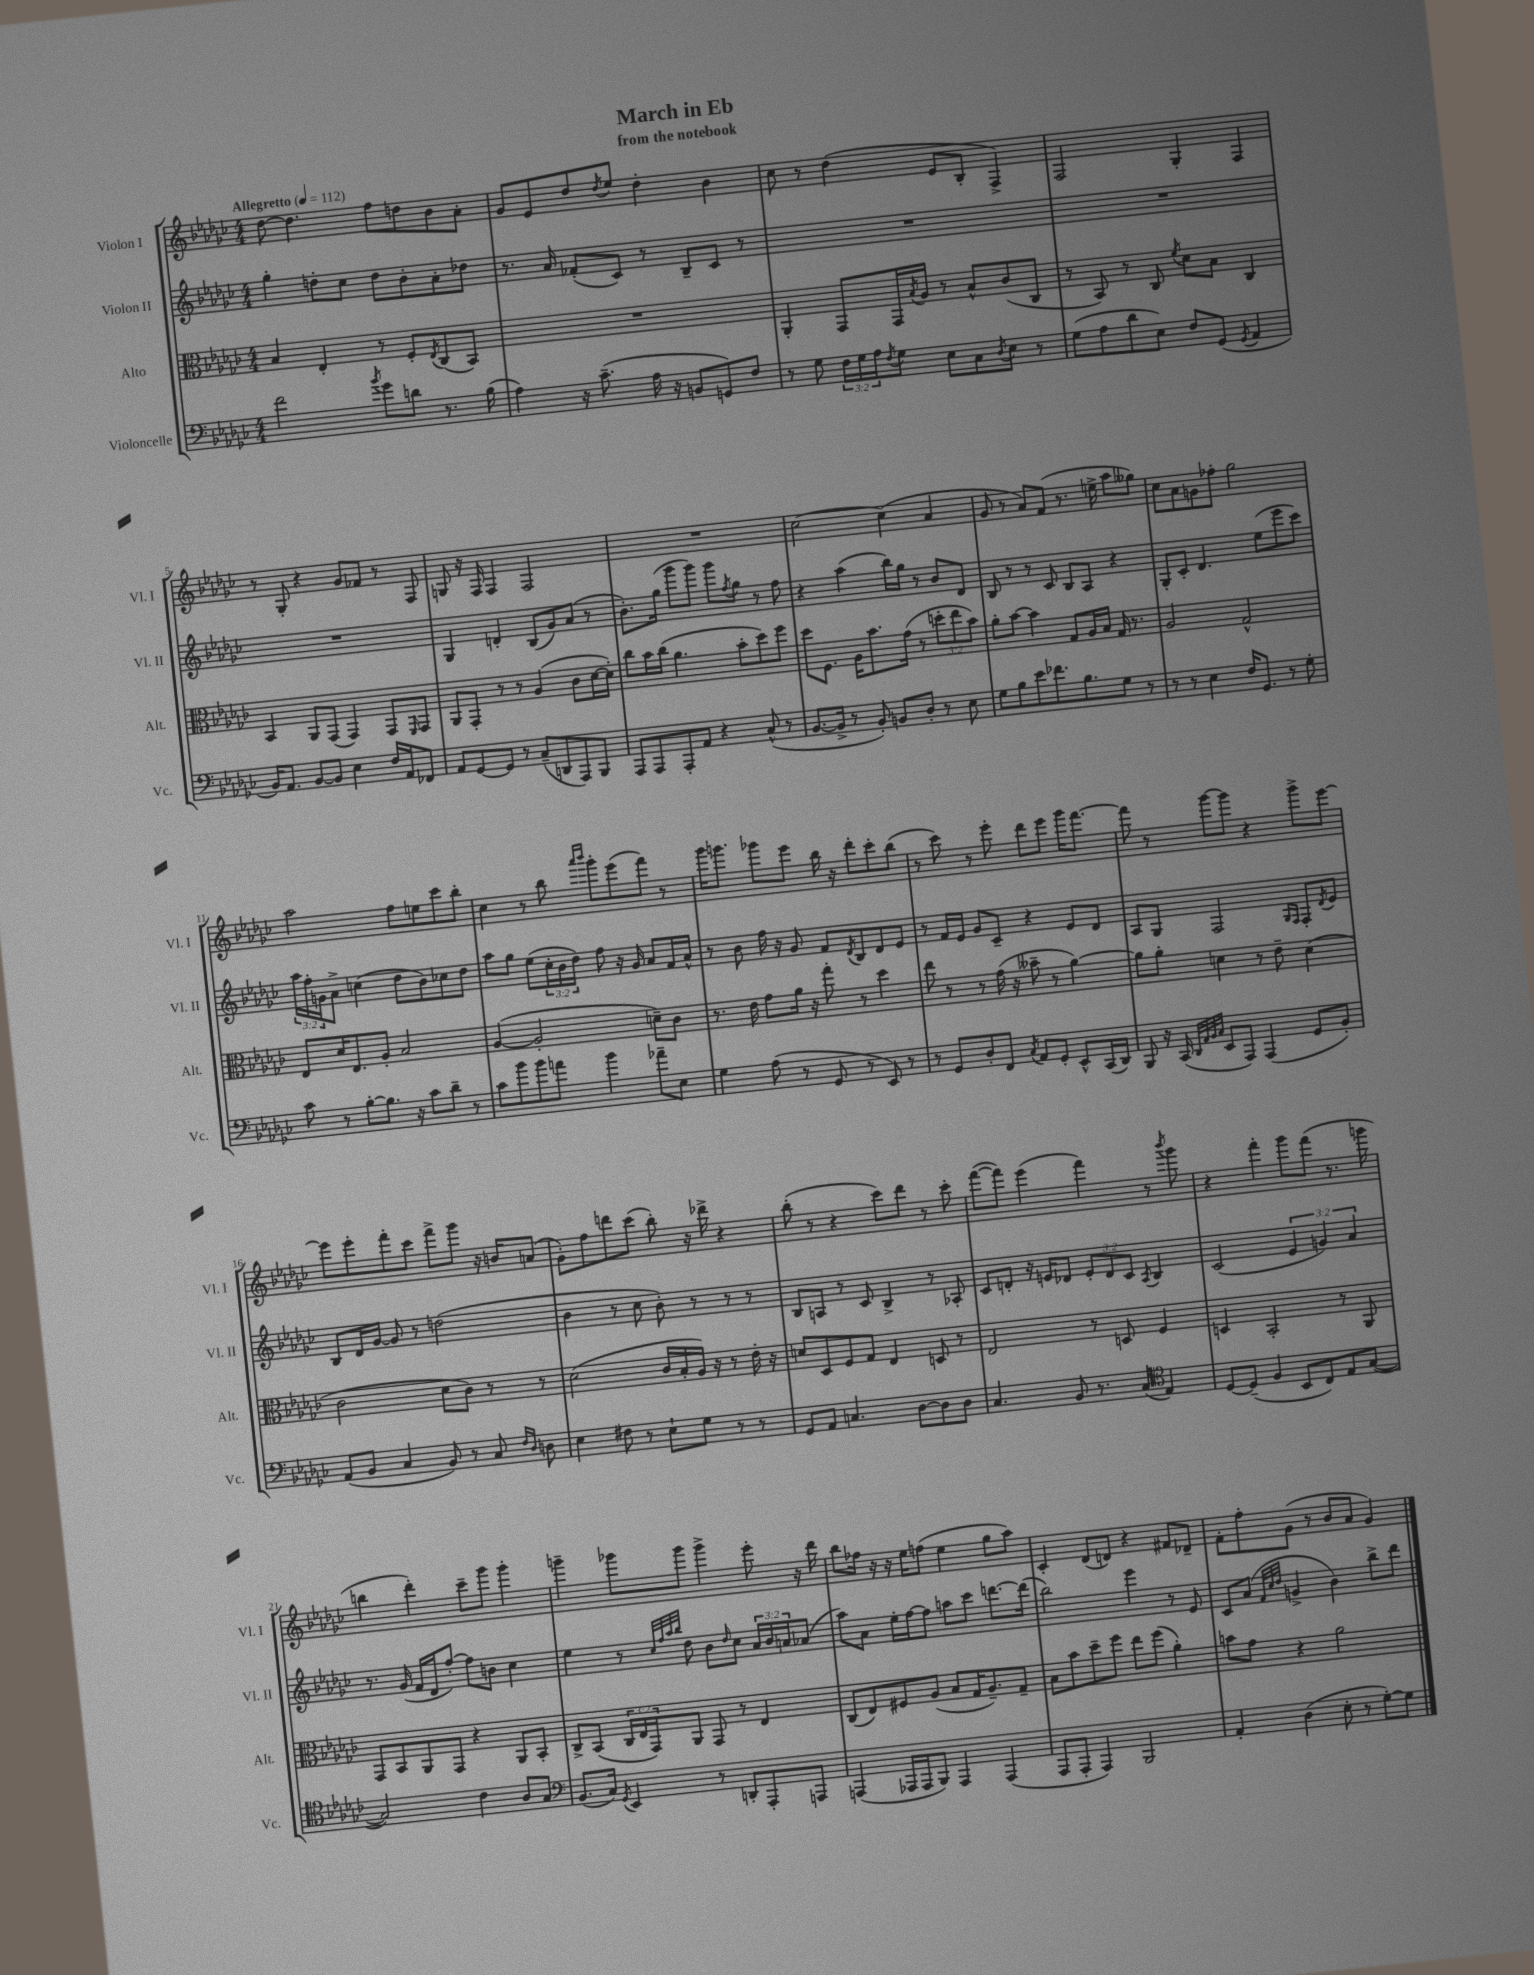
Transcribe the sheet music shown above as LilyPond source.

\header { title = "March in Eb" subtitle = "from the notebook" }
<<
\new StaffGroup <<
\new Staff = "s0" \with { instrumentName = "Violon I" shortInstrumentName = "Vl. I" } {
    \clef treble \key ges \major \numericTimeSignature \time 4/4 \tempo "Allegretto" 4 = 112
    des''8~ des''4. f''8 d''8 bes'8 aes'8-. |
    ges'8 ees'8 des''8 \acciaccatura { des''8 } ees''8 des''4-. bes'4 |
    ces''8 r8 des''4( ees'8 bes8-. f4->) |
    f2 ges4-. f4 |
    r8 ges8-. r4 ges'8 fes'8 r8 f8 |
    g8 r16 f16 f4 f2 |
    R1 |
    ces''2~ ces''4( aes'4 |
    ges'8 r8 aes'8) f'8( r8. e''16-> aes''8 geses''8) |
    ces''8 aes'8 g'8 fes''8-. ges''2 |
    aes''2 f''8 e''8 ces'''8 bes''8-. |
    ces''4 r8 bes''8 \grace { aes'''16 bes'''16 } ges'''8-. ees'''8( f'''8) r8 |
    ges'''16 g'''8. ges'''8 ees'''8 bes''16 r16 des'''8-. ces'''8-. bes''8( |
    r8 ces'''8) r8 ees'''8-. des'''8 ees'''8 ges'''16 f'''8.~ |
    f'''8 r8 ges'''8~ ges'''8 r4 ges'''8-> ees'''8~ |
    ees'''8 ees'''8-. f'''8-. ces'''8 f'''8-> ges'''8 r16 b'16 a'8( |
    ges'8-.) f''8 d'''8 ces'''8( bes''8-.) r16 des'''16-> r4 |
    bes''8-.( r8 r4 ces'''8) des'''8 r8 ces'''8-. |
    f'''8~( f'''8) ees'''4( f'''4) r8 \acciaccatura { bes'''8 } ges'''8 |
    r4 f'''4-. ges'''8 f'''8( r8. g'''16 |
    b''4 des'''4-.) ces'''8-- ges'''8 ges'''4-. |
    g'''4-- ges'''8 ges'''8 ges'''4-> ees'''8-. r16 des'''16 |
    bes''8 fes''16 r16 r16 ees''16 f''8( ees''4 ges''8 aes''8) |
    ces'4-. des'8( d'8) r4 fis'8 des'8-- |
    f'8-. f''8-. ges'8( r8 bes'8 aes'8 ges'4) \bar "|." |
}
\new Staff = "s1" \with { instrumentName = "Violon II" shortInstrumentName = "Vl. II" } {
    \clef treble \key ges \major \numericTimeSignature \time 4/4 \override Staff.TupletNumber.text = #tuplet-number::calc-fraction-text
    ges''4-. d''8-. ces''8 d''8 bes'8-. aes'8-. des''8 |
    r8. aes'16 fes'8-.( ces'8) r8 bes8-- ces'8 r8 |
    R1 |
    R1 |
    R1 |
    ges4 d'4-. bes8( ges'8) aes'8( r8 |
    bes'8.-.) ges''16( ges'''8 ges'''8) ges'''8 \acciaccatura { f''8 } ges''8 r8 f''8 |
    r4 aes''4( bes''16) ges''16 r8 bes'8 des'8 |
    bes8 r8 r8 ces'8 bes8 aes8 r4 |
    ges8-. ces'8-. des'4. ees''8( ees'''8 ces'''8) |
    \tuplet 3/2 { aes''16 f''16-. g'16 } aes'8-> c''4( des''8 bes'8) ces''8 des''8 |
    aes''8 ges''8 ees''8( \tuplet 3/2 { ces''16-. bes'16 des''16) } f''8 r16 ges'16 aes'8 f'16 aes'16-^ |
    r8 bes'8 f''16 r16 ges'8 f'8 \acciaccatura { des'8 } bes8 des'8 ees'8 |
    r8 f'16 ees'16 ges'8 ces'8-- r4 ees'8 des'8 |
    aes8 ges8 f2 \grace { ges16 f16 } f8-. \acciaccatura { des'8 } ees'8 |
    bes8 des'16 ges'16~ ges'8 r8 d''2( |
    bes'4 r8 ces''8 bes'8-.) r8 r8 r8 |
    bes8 a8 r8 ces'8 bes4-> r8 aes8-. |
    ces'8 d'8-. r16 e'16 des'8 \tuplet 3/2 { e'8-. des'8 ces'8 } \acciaccatura { aes8 } bes4 |
    ces'2( \tuplet 3/2 { ees'4 g'4) aes'4 } |
    r8. ges'16( f'16 des'16 f''8~-.) f''8 b'8 ces''4 |
    ees''4 r8 \grace { ces''32 f''32 aes''32 bes''32 } des''8 bes'8 \grace { des''16 } ces''8 \tuplet 3/2 { aes'16 bes'16 a'16 } aes'8( |
    aes''8) aes'8 ees''16-. f''16~ f''8 a''8 ces'''8 d'''8.~ d'''16( |
    bes''2) ees'''4 r8 ees'8 |
    ces'8 aes'8( \grace { f'32 ces''32 des''32 } g'4-> bes'4) bes''8-> des'''8 \bar "|." |
}
\new Staff = "s2" \with { instrumentName = "Alto" shortInstrumentName = "Alt." } {
    \clef alto \key ges \major \numericTimeSignature \time 4/4 \override Staff.TupletNumber.text = #tuplet-number::calc-fraction-text
    bes4 ees4-. r8 f8-. \acciaccatura { ees8 } ces8( bes,8) |
    R1 |
    aes,4-. ges,8 ges,16 \acciaccatura { bes8 } aes16 r8 bes8-^ ces'8( ces8 |
    r8 bes,8) r8 ces8 \acciaccatura { f'8 } des'8 bes8 ces4 |
    bes,4 aes,8 ges,8( ges,4) ges,8 \grace { f,16 } ges,8 |
    aes,8 ges,8-. r8 r8 aes4( ces'8 des'16~ des'16-.) |
    ces''8 bes'16 ces''16( aes'4. bes'8-. des''8) f''8 |
    des''8 f8. aes16 bes'8. ges'16( r8 \tuplet 3/2 { d''8-. ees''8 bes'8) } |
    aes'8-. bes'8~ bes'4 ges8 aes16 bes16 ges16 r8. |
    aes2 ges2-^ |
    ees8 des'16 ees8. aes8-. bes2 |
    aes4~( aes2-. d'8--) ces'8 |
    r8. ees'16 ges'8 aes'16 r16 ges''8-. r8 des''4 |
    ees''8 r8 r8 ges'16( r16 beses'8-- r8 aes'4~) |
    aes'8 aes'8-. d'4 r8 ees'8-- d'4( |
    ces'2 des'8 ces'8) r8 r8 |
    des'2( ces'16 bes16-. aes16) r16 r8 ees'16-. r16 |
    d'8 des8 f8 ges8 ees4 d8 r8 |
    ees2 r8 d8 f4 |
    d4 bes,2-. r8 aes,8 |
    ges,8 bes,8 aes,8 ges,8 r4 aes,8 bes,8-. |
    ces8-> bes,8( \tuplet 3/2 { ces16 ees16 ges,16) } aes,8 ges,8 r8 ees4 |
    ces8( ees8) fis8 aes8( bes8 ges16 aes8.--) ges8-- |
    bes8 bes'8 des''8-- f''8 ees''8 f''8( aes'4-.) |
    b'8 ges'8 r4 aes'2 \bar "|." |
}
\new Staff = "s3" \with { instrumentName = "Violoncelle" shortInstrumentName = "Vc." } {
    \clef bass \key ges \major \numericTimeSignature \time 4/4 \override Staff.TupletNumber.text = #tuplet-number::calc-fraction-text
    f'2 \acciaccatura { bes'8 } ges'8 d'8 r8. bes16( |
    aes4) r16 ces'8.--( aes16 r16 b,8 g,8) f8 |
    r8 ges8 \tuplet 3/2 { f16 ges16 aes16 } \acciaccatura { f8 } ges8 ees8 ces8 \acciaccatura { des8 } ees8 r8 |
    ges8( aes8 des'8 ees8) f8 ges,8( \acciaccatura { ges,8 } aes,4 |
    bes,16) aes,8. bes,8~ bes,8 ees4 f16 aes,16 fes,8 |
    aes,8 ges,8~ ges,8 r8 ces8--( d,8 aes,,8) bes,,8 |
    aes,,8 aes,,8 aes,,8-. aes,8 r4 ces8-^( r8 |
    bes,8.~ bes,16-> r8 bes,8-.) b,8 des8-. r8 ees8 |
    ges8 bes8 ees'8 fes'8. bes8. ges8 r8 |
    r8 r8 ees4 f16 ges,8. r8 ges8-. |
    ces'8 r8 bes8~-. bes8. r16 ces'8 des'8-- r8 |
    ces'8 bes'8 bes'8 a'8 bes'4 aes'8-- ees8 |
    ges4 aes8( r8 ges,8 r8 ees,8) r8 |
    r8 ges,8 des8-. f,8 \acciaccatura { ces8 } aes,8 ges,8-. ees,8-^ ces,16( des,16) |
    bes,,8 r16 ces,16( \grace { des,32 aes,32 bes,32 ces32 } ees,8 aes,,8) aes,,4( ges,8 bes,8-.) |
    aes,8( bes,8 ces4 bes,8) r8 ces8 \grace { f16 des16 } d8 |
    ees4 fis8 r8 ees8-! ges8 r8 r8 |
    ges,8 aes,8 c4. des8~ des8 des8 |
    ces4. bes,8 r8. ces16( \clef tenor ees4) |
    des8~ des8--( f4 bes,8 ces8) ees8 ges8~( |
    ges2) ces'4 aes8 ges8 |
    \clef bass bes,8.( ces16) \acciaccatura { ges,8 } ees,4 r8 d,8-. aes,,8-. a,,8 |
    a,,4( aes,,16 aes,,16 bes,,8) aes,,4 aes,,4( |
    aes,,8 aes,,8-. aes,,4) bes,,2 |
    aes,4-. des4( ees8-. r8 ges8~-.) ges8 \bar "|." |
}
>>
>>
